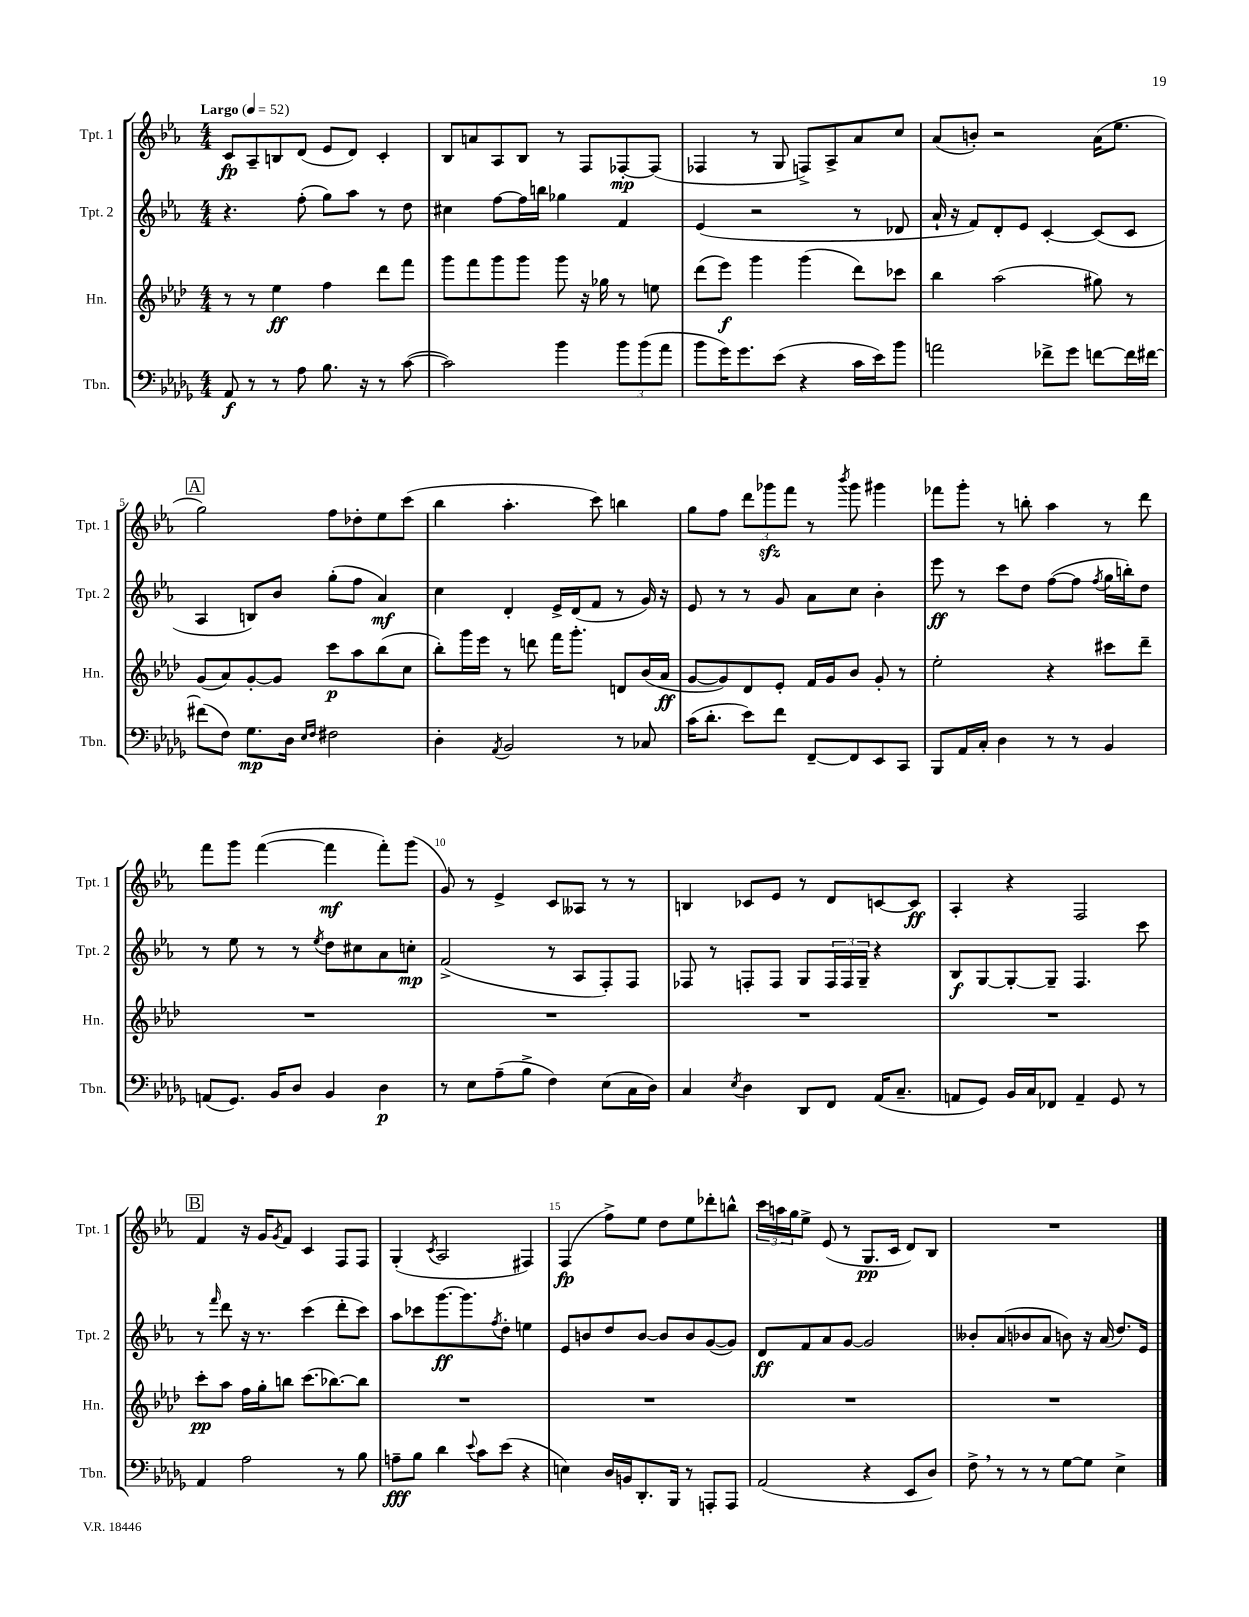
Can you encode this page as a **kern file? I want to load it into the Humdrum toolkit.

**kern	**kern	**kern	**kern
*staff4	*staff3	*staff2	*staff1
*clefF4	*clefG2	*clefG2	*clefG2
*k[b-e-a-d-g-]	*k[b-e-a-d-]	*k[b-e-a-]	*k[b-e-a-]
*M4/4	*M4/4	*M4/4	*M4/4
*MM52	*MM52	*MM52	*MM52
8AA-/	8r	4.r	8c/L
8r	8r	.	8A-~/
8r	4ee-\	.	8B/
8A-\	.	(8ff'\	(8d/J
8.B-\	4ff\	8gg\L)	8e-/L
.	.	8aa-\J	8d/J)
16r	.	.	.
8r	8ddd-\L	8r	4c'/
([8c\	8fff\J	8dd\	.
=	=	=	=
2c\])	8ggg\L	4cc#\	8B-/L
.	8fff\	.	8a/
.	8ggg\	[8ff\L	8A-/
.	8ggg\J	16ff\]L	8B-/J
.	.	16bb\JJ	.
4b-\	8ggg\	4gg-\	8r
.	16r	.	8F/L
.	16gg-\	.	.
12b-\L	8r	4f/	[8F-'/
(12b-\	.	.	.
.	8ee\	.	(8F-/]J
12a-\J	.	.	.
=	=	=	=
8b-\L	(8ddd-\L	(4e-/	4F-/
16g-\K)	8eee-\J)	.	.
8.g-\	.	.	.
.	4ggg\	2r	8r
(8e-\J	.	.	8G/
4r	(4ggg\	.	8F^/L)
.	.	.	8A-^/
16c\LL	8ddd-\L)	8r	8a-/
16e-\J)	.	.	.
8b-\J	8ccc-\J	8d-/	8cc/J
=	=	=	=
2a\	4bb-\	16a-`/	(8a-/L
.	.	16r	.
.	.	8f/L)	8b'/J)
.	(2aa-\	8d'/	2r
.	.	8e-/J	.
8f-^\L	.	[4c'/	.
8g-\J	.	.	.
[8f\L	8gg#\)	(8c/]L	(16a-\LK
.	.	.	8.ee-\J
16f\]L	8r	8c/J	.
[16f#\JJ	.	.	.
=	=	=	=
(8f#\]L	(8g/L	4A-/	2gg\)
8F\J)	8a-/)	.	.
8.G-\L	[8g'/	8B/L)	.
.	8g/]J	8b-/J	.
16D-\Jk	.	.	.
16qqE-/LL	.	.	.
16qqF/JJ	.	.	.
2F#\	8ccc\L	(8gg'\L	8ff\L
.	8aa-\	8ff\J	8dd-'\
.	(8bb-\	4a-/)	8ee-\
.	8cc\J	.	(8ccc\J
=	=	=	=
4D-'\	8bb-'\L)	4cc\	4bb-\
.	16ggg\L	.	.
.	16eee-\JJ	.	.
8qAA-/	.	.	.
2BB-/	8r	4d'/	4.aa-'\
.	8ddd\	.	.
.	16fff\LK	16e-^/LL	.
.	8.ggg'\J	(16d/J	.
.	.	8f/J	8ccc\)
8r	8d/L	8r	4bb\
8C-/	(16b-/L	16g/)	.
.	16a-/JJ	16r	.
=	=	=	=
(16c\LK	[8g/L	8e-/	8gg\L
8.d-'\J	.	.	.
.	8g/])	8r	8ff\J
8e-\L)	8d-/	8r	12ddd\L
.	.	.	12ggg-\
8f\J	8e-'/J	8g/	.
.	.	.	12fff\J
[8FF~/L	16f/LL	8a-\L	8r
.	16g/J	.	.
.	.	.	8qbbb-/
8FF/]	8b-/J	8cc\J	8ggg-\
8EE-/	8g'/	4b-'\	4ggg#\
8CC/J	8r	.	.
=	=	=	=
8BBB-/L	2ee-'\	8eee-\	8fff-\L
16AA-/L	.	8r	8ggg'\J
16C'/JJ	.	.	.
4D-\	.	8ccc\L	8r
.	.	8dd\J	8bb'\
8r	4r	([8ff\L	4aa-\
8r	.	8ff\]J	.
.	.	8qff/	.
4BB-/	8ccc#\L	16gg\LL	8r
.	.	16bb'\J)	.
.	8ddd-~\J	8dd\J	8ddd\
=	=	=	=
(8AA/L	1r	8r	8fff\L
8.GG-/J)	.	8ee-\	8ggg\J
.	.	8r	([4fff\
16BB-/LK	.	.	.
8D-/J	.	8r	.
.	.	8qee-/	.
4BB-/	.	8dd\L	4fff\]
.	.	8cc#\	.
4D-\	.	8a-\	8fff'\L)
.	.	8cc'\J	(8ggg\J
=	=	=	=
8r	1r	(2f^/	8g/)
8E-\L	.	.	8r
(8A-~\	.	.	4e-^/
8B-^\J	.	.	.
4F\)	.	8r	8c/L
.	.	8A-/L	8A--/J
(8E-\L	.	8F'/)	8r
16C\L	.	8F/J	8r
16D-\JJ)	.	.	.
=	=	=	=
4C/	1r	8F-/	4B/
.	.	8r	.
8qE-/	.	.	.
4D-\	.	8F'/L	8c-/L
.	.	8F/J	8e-/J
8DD-/L	.	8G/L	8r
8FF/J	.	24F/L	8d/L
.	.	24F/	.
.	.	24G~/JJ	.
(16AA-/LK	.	4r	[8c/
8.C~/J	.	.	.
.	.	.	8c/]J
=	=	=	=
8AA/L	1r	8B-/L	4A-'/
8GG-/J)	.	[8G/	.
16BB-/LL	.	8G'/_	4r
16C/J	.	.	.
8FF-/J	.	8G~/]J	.
4AA~/	.	4.F/	2F/
8GG-/	.	.	.
8r	.	8ccc\	.
=	=	=	=
4AA-/	8ccc'\L	8r	4f/
.	.	16qqfff/	.
.	8aa-\J	8ddd\	.
2A-\	16ff\LL	16r	16r
.	16gg'\J	8.r	16g/LK
.	.	.	8qg/
.	8bb\J	.	8f/J
.	(8.ccc\L	(4ccc\	4c/
.	[8.bb-\)	.	.
8r	.	8ddd'\L	8F/L
8B-\	8bb-\]J	8ccc\J)	8F/J
=	=	=	=
8A~\L	1r	8aa-\L	(4G'/
8B-\J	.	8ccc-\	.
.	.	.	8qc/
4d-\	.	[8.ggg\	2A-/
.	.	8.ggg\]	.
8qqe-/	.	.	.
8c\L	.	.	.
.	.	8qff/	.
(8e-\J	.	8dd'\J	.
4r	.	4ee\	4F#/)
=	=	=	=
4E\)	1r	8e-/L	(4F/
.	.	8b/	.
16D-/LL	.	8dd/	8ff^\L)
16BB/J	.	.	.
8.DD-'/	.	[8b/J	8ee-\J
.	.	8b/]L	8dd\L
16BBB-/Jk	.	.	.
8r	.	8b/	8ee-\
8AAA'/L	.	([8g/	8ddd-'\
8AAA/J	.	8g/]J)	8bb^^\J
=	=	=	=
(2AA-/	1r	8d/L	24ccc\LL
.	.	.	24aa\
.	.	.	24gg\J
.	.	8f/	8ee-^\J
.	.	8a-/	(8e-/
.	.	[8g/J	8r
4r	.	2g/]	8.G/L
.	.	.	16c/Jk
8EE-/L	.	.	8d/L)
8D-/J)	.	.	8B-/J
=	=	=	=
8F^\	1r	8b--'/L	1r
8r	.	(8a-/	.
8r	.	8b-/	.
8r	.	8a-/J	.
[8G-\L	.	8b\)	.
8G-\]J	.	16r	.
.	.	(16a-/	.
4E-^\	.	8.dd/L)	.
.	.	16e-/Jk	.
==	==	==	==
*-	*-	*-	*-
